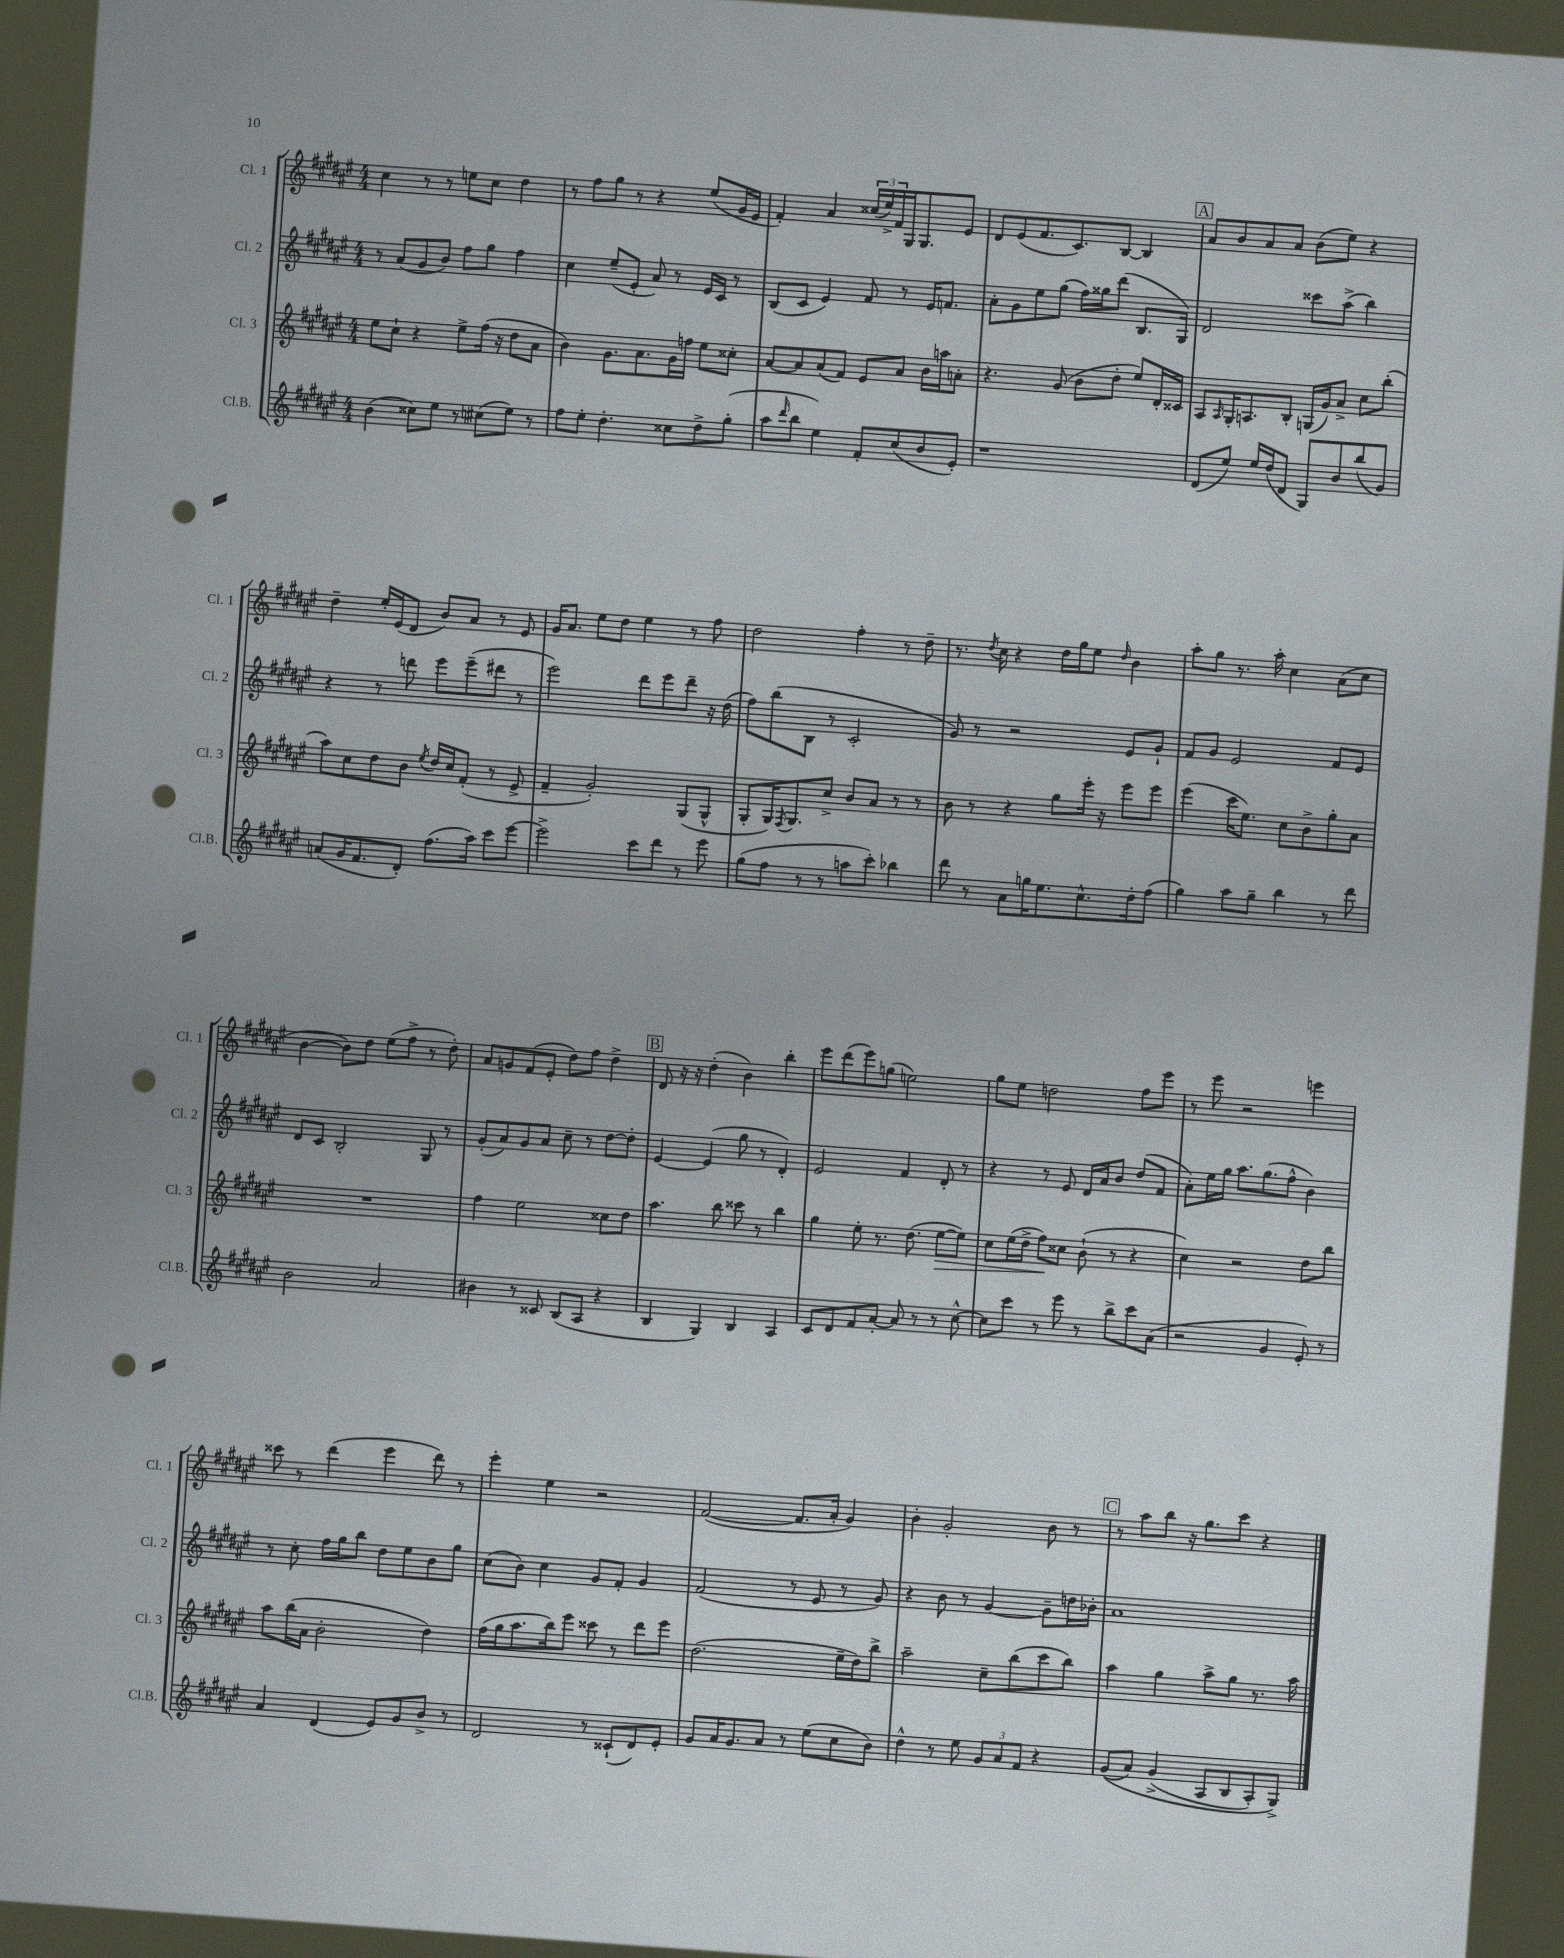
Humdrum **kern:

**kern	**kern	**dynam	**kern	**kern
*part4	*part3	*part3	*part2	*part1
*staff4	*staff3	*staff3	*staff2	*staff1
*I"Cl.B.	*I"Cl. 3	*	*I"Cl. 2	*I"Cl. 1
*I'Cl.B.	*I'Cl. 3	*	*I'Cl. 2	*I'Cl. 1
*clefG2	*clefG2	*	*clefG2	*clefG2
*k[f#c#g#d#a#e#]	*k[f#c#g#d#a#e#]	*	*k[f#c#g#d#a#e#]	*k[f#c#g#d#a#e#]
*M4/4	*M4/4	*	*M4/4	*M4/4
=1	=1	=1	=1	=1
(4b\	8ee#\L	.	8r	4cc#\
.	8cc#`\J	.	(8a#/L	.
8cc##X\L)	4r	.	8g#/	8r
8ee#\J	.	.	8b/J)	8r
8r	8ee#^\L	.	8ff#\L	8een\L
(8cc#X\L	(16ff#\Jk	.	8gg#\J	8cc#\J
.	16r	.	.	.
8ee#\J)	8dd#\L	.	4ff#\	4dd#\
8r	8a#\J	.	.	.
=2	=2	=2	=2	=2
8ff#\L	4b\)	.	4cc#\	8r
8ee#'\J	.	.	.	8ff#\L
4.dd#'\	8.g#\L	.	(8ee#~/L	8gg#\J
.	.	.	8e#'/J	8r
.	8.a#\	.	.	.
.	.	.	8a#/)	4r
8cc##X\L	16g#\L	.	8r	.
.	16ffn\JJ	.	.	.
8dd#^\	8ee#\L	.	16e#/LL	(8ee#/L
.	.	.	16c#/JJ	.
(8gg#'\J	8cc##X'\J	.	8r	16g#/L
.	.	.	.	16e#/JJ
=3	=3	=3	=3	=3
8aa#\L	[8a#/L	.	(8B/L	4f#'/)
16qqddd#/	.	.	.	.
8bb\J	8a#/]	.	8c#/J	.
4ee#\)	(8a#/	.	4e#/)	4a#/
.	8f#/J)	.	.	.
8f#'/L	8e#/L	.	8f#/	(24cc##X/LL
.	.	.	.	24ee#^/)
.	.	.	.	24f#/
(8cc#/	8a#/J	.	8r	16G#/J
.	.	.	.	8.G#/
8b/	16b\LL	.	16e#/KL	.
.	16aan\J	.	8.fn/J	.
8e#'/J)	8an'\J	.	.	8e#/J
=4	=4	=4	=4	=4
1r	4.r	.	8a#'\L	8d#/L
.	.	.	8g#\	(8e#/
.	.	.	8ee#\	8.f#/
.	(8g#/	.	(8gg#\J	.
.	.	.	.	8.c#/)
.	8b\L	.	16ff#\LL)	.
.	.	.	16gg##X\J	.
.	8dd#'\J	.	(8ddd#\J	[8B/J
.	8ee#/L)	.	8.B/L	4B/]
.	16d#'/L	.	.	.
.	16c##X/JJ	.	16G#/Jk)	.
!!LO:REH:place=s1:t=A
=5	=5	=5	=5	=5
(8d#/L	8A#/L	.	2d#/	8a#/L
.	16qqA#/	.	.	.
8ee#/J)	16G#'/K	.	.	8b/
.	8.An/	.	.	.
16ee#/LL	.	.	.	8a#/
(16dd#/J	.	.	.	.
8d#/J	8B'/J	.	.	8a#/J
8G#/L)	(16Gn/LL	.	8ccc##X\L	(8b\L
.	16g#/J)	.	.	.
8b/	8a#^/J	.	(8aa#^\J	8ee#\J)
(8bb/	8cc#\L	.	4bb\)	4r
8g#/J)	(8bb'\J	.	.	.
!!LO:LB:g=z
=6	=6	=6	=6	=6
(8an/L	8aa#\L)	.	4r	4dd#~\
16g#/K	8cc#\	.	.	.
8.f#/	.	.	.	.
.	8dd#\	.	8r	16ee#'/LL
.	.	.	.	(16e#/J
8d#'/J)	8b\J	.	8dddn\	8d#/J
.	8qee#/	.	.	.
(8.ff#\L	16dd#/LL	.	8eee#\L	8b/L)
.	16cc#/J	.	.	.
.	(8f#'/J	.	(8eee#~\	8a#/J
16aa#\Jk)	.	.	.	.
8ccc#\L	8r	.	8ddd#X\J	8r
[8eee#\J	8e#^/	.	8r	8e#/
=7	=7	=7	=7	=7
2eee#^\]	4f#~/	.	2eee#\)	16g#/KL
.	.	.	.	8.a#/J
.	2g#'/)	.	.	8ee#\L
.	.	.	.	8dd#\J
8ccc#\L	.	.	8ddd#\L	4ee#\
8ddd#\J	.	.	8eee#\	.
8r	(8G#/L	.	8ddd#~\J	8r
8eee#\	8G#^^/J	.	16r	8ff#\
.	.	.	(16dd#\	.
=8	=8	=8	=8	=8
(8gg#\L	8G#'/L	.	8ff#\L)	2dd#\
8ff#\J	16G#/K)	.	(8bb\	.
.	8qF#/	.	.	.
.	8.G#/	.	.	.
8r	.	.	8B\J	.
8r	8cc#^/J	.	8r	.
8aan\L	8b/L	.	2c#'/	4ff#'\
8ccc#'\J)	8a#/J	.	.	.
4bb-X\	8r	.	.	8r
.	8r	.	.	8dd#~\
=9	=9	=9	=9	=9
8ddd#\	8b\	.	8g#/)	8.r
8r	8r	.	8r	.
.	.	.	.	8qdd#/
.	.	.	.	16cc#\
8a#\L	4r	.	2r	4r
16ggn\K	.	.	.	.
8.ee#\	.	.	.	.
.	8gg#\L	.	.	16dd#\LL
.	.	.	.	16gg#\J
8.cc#^^\	16eee#'\Jk	.	.	8ee#\J
.	16r	.	.	.
.	.	.	.	16qqdd#/
.	8eee#\L	.	8e#/L	4b\
16dd#'\k	.	.	.	.
(8ff#\J	8eee#\J	.	8g#`/J	.
=10	=10	=10	=10	=10
4gg#\)	(4eee#\	.	8f#/L	8aa#'\L
.	.	.	8g#/J	8gg#\J
8aa#\L	16ccc#\KL	.	2e#/	8.r
.	8.ee#\J)	.	.	.
8gg#~\J	.	.	.	.
.	.	.	.	16aa#'\
4bb\	8cc#\L	.	.	4cc#\
.	8b^\	.	.	.
8r	8gg#'\	.	8f#/L	(8a#\L
8ddd#\	8a#\J	.	8e#/J	8cc#\J
!!LO:LB:g=z
=11	=11	=11	=11	=11
2b\	1r	.	8d#/L	[4b\
.	.	.	8c#/J	.
.	.	.	2B'/	8b\L])
.	.	.	.	8dd#\J
2a#/	.	.	.	(8ee#\L
.	.	.	.	8ff#^\J
.	.	.	8G#/	8r
.	.	.	8r	8dd#'\)
=12	=12	=12	=12	=12
4b#X\	4ff#\	.	(8g#'/L	8a#/L
.	.	.	8a#/)	8gn/
8r	2ee#\	.	8g#/	(8f#/
8c##X/	.	.	8a#/J	8e#'/J
(8B/L	.	.	8cc#~\	8dd#\L)
8A#/J	.	.	8r	8ff#\J
4r	8cc##X\L	.	[8dd#\L	4dd#^\
.	8dd#\J	.	8dd#'\J]	.
!!LO:REH:place=s1:t=B
=13	=13	=13	=13	=13
4B/	4.aa#\	.	[4e#/	8d#/
.	.	.	.	16r
.	.	.	.	16r
4G#/)	.	.	(4e#/]	(4dd#'\
.	8bb\	.	.	.
4B/	8ccc##X\	.	8gg#\	4b\)
.	8r	.	8r	.
4A#/	4bb\	.	4d#'/)	4bb'\
=14	=14	=14	=14	=14
8c#/L	4gg#\	.	2e#/	8eee#\L
8d#/	.	.	.	(8ddd#\
8f#/	8ee#'\	.	.	8eee#\)
[8a#'/J	8.r	.	.	(8ggn\J
8a#/]	.	.	4f#/	2een\)
.	(8.dd#\	.	.	.
8r	.	.	.	.
!	!	!LO:HP:b	!	!
8r	[8ee#\L	>	8d#'/	.
[8cc#^^\	8ee#\J])	.	8r	.
=15	=15	=15	=15	=15
8cc#\L]	8cc#\L	.	4r	8gg#\L
8ccc#\J	(16ee#\L	.	.	8ee#\J
.	16dd#^\JJ	.	.	.
8r	8ff#\L)	.	8r	2ddn\
8eee#\	8cc##X\J	]	8e#/	.
8r	(8b`\	.	16d#/LL	.
.	.	.	16a#/J	.
8bb^\L	8r	.	8b/J	.
8ccc#\	4r	.	(8dd#/L	8ff#\L
(8a#\J	.	.	8f#/J	8eee#\J
=16	=16	=16	=16	=16
2r	4cc#\)	.	8a#'\L)	8r
.	.	.	16ee#\L	8eee#\
.	.	.	16gg#\JJ	.
.	2r	.	8.aa#\L	2r
.	.	.	(8.gg#\	.
4g#/	.	.	.	.
.	.	.	8ff#^^\J	.
8e#'/)	8dd#\L	.	4b\)	4eeen\
8r	8bb\J	.	.	.
!!LO:LB:g=z
=17	=17	=17	=17	=17
4a#/	8aa#\L	.	8r	8ccc##X\
.	(16bb\L	.	8cc#'\	8r
.	16a#\JJ	.	.	.
(4d#/	2b'\	.	16ff#\LL	(4ddd#\
.	.	.	16gg#\J	.
.	.	.	8bb\J	.
8e#/L)	.	.	8dd#\L	4eee#\
8g#/	.	.	8ee#\	.
8b^/J	4dd#\)	.	8b\	8ddd#\)
8r	.	.	8gg#\J	8r
=18	=18	=18	=18	=18
2d#/	(16ff#\LL	.	(8cc#\L	4eee#'\
.	16gg#\J	.	.	.
.	8.aa#\	.	8b\J)	.
.	.	.	4cc#\	4ee#\
.	16bb\k)	.	.	.
.	8eee#\J	.	.	.
8r	8ccc##X\	.	8g#/L	2r
(8c##X`/L	8r	.	8f#'/J	.
8d#/)	8ddd#\L	.	4g#/	.
8e#'/J	8eee#\J	.	.	.
=19	=19	=19	=19	=19
8g#/L	(2.dd#\	.	(2f#/	([2f#/
16a#/K	.	.	.	.
8.g#/	.	.	.	.
8a#/J	.	.	.	.
8r	.	.	8r	8.f#/L]
(8ee#\L	.	.	8e#/	.
.	.	.	.	16a#'/Jk
8cc#\	16ee#~\LL	.	8r	4g#/)
.	16dd#\J)	.	.	.
8b\J)	8bb^\J	.	8g#/)	.
=20	=20	=20	=20	=20
4dd#^^\	2aa#~\	.	4r	4b'\
8r	.	.	8b\	2g#'/
8ee#\	.	.	8r	.
12g#/L	8cc#~\L	.	[4g#/	.
12a#/	.	.	.	.
.	(8bb\	.	.	.
12f#/J	.	.	.	.
4r	8ccc#\	.	8g#~\L]	8b\
.	8bb\J)	.	16ddn\L	8r
.	.	.	16b-X'\JJ	.
!!LO:REH:place=s1:t=C
=21	=21	=21	=21	=21
((8g#/L	4aa#\	.	1a#	8r
8a#/J)	.	.	.	8aa#\L
(4g#^/	4gg#\	.	.	8bb\J
.	.	.	.	16r
.	.	.	.	8.gg#\L
8A#/L	8aa#^\L	.	.	.
8B/	8gg#\J	.	.	8ccc#\J
8A#'/)	8.r	.	.	4r
8G#^/J)	.	.	.	.
.	16aa#\	.	.	.
==	==	==	==	==
*-	*-	*-	*-	*-
